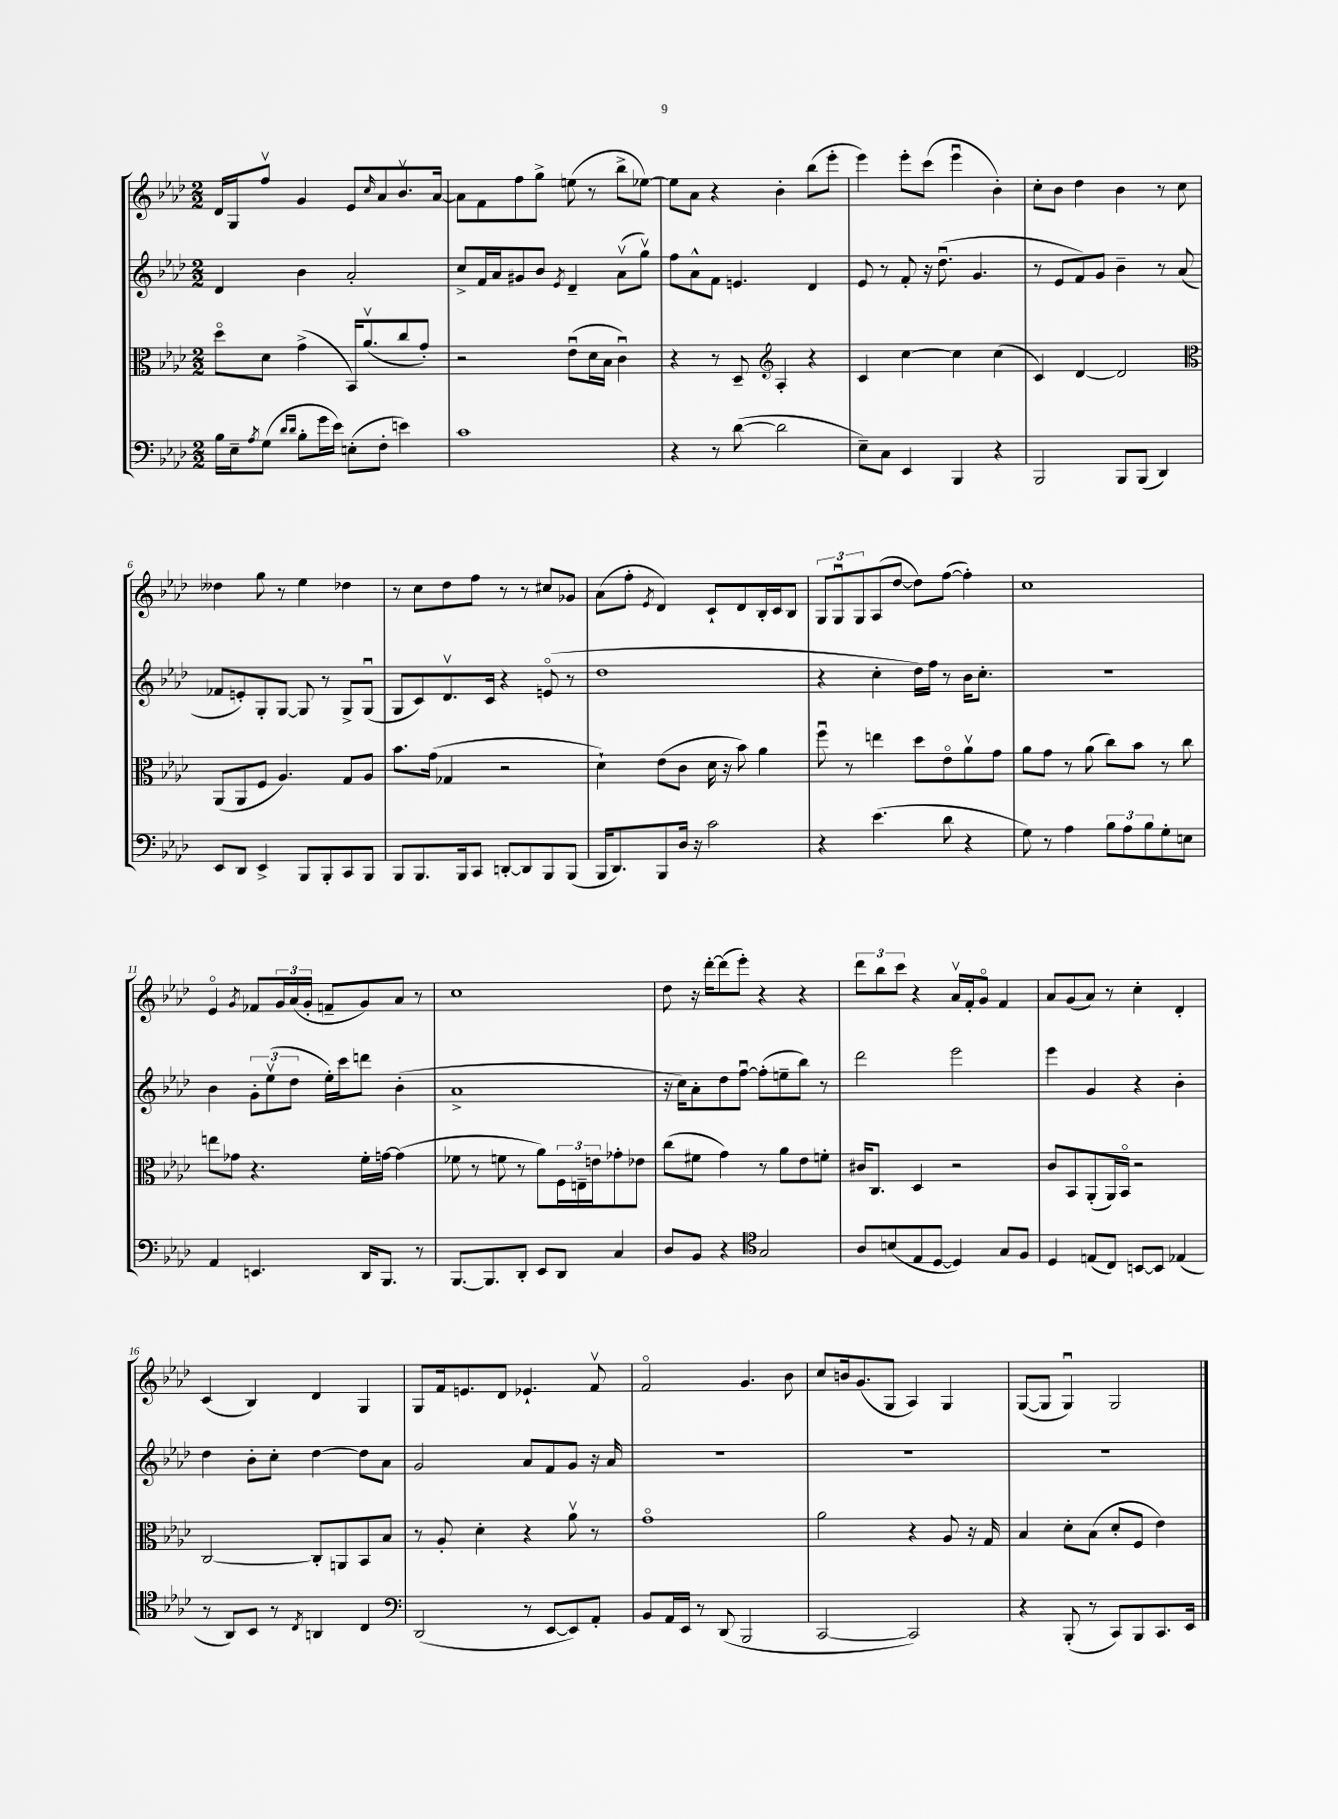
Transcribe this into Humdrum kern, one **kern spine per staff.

**kern	**kern	**kern	**kern
*staff4	*staff3	*staff2	*staff1
*clefF4	*clefC3	*clefG2	*clefG2
*k[b-e-a-d-]	*k[b-e-a-d-]	*k[b-e-a-d-]	*k[b-e-a-d-]
*M2/2	*M2/2	*M2/2	*M2/2
16B-	8dd-o	4d-	16d-
16E-~	.	.	16G
8qA-	.	.	.
(8G	8d-	.	8ffv
16qqd-	.	.	.
16qqd-	.	.	.
8B-'	(4g^	4b-	4g
16g	.	.	.
16e-)	.	.	.
(8E'	16BB-)	2a-'	8e-
.	(8.a-v	.	.
.	.	.	16qqcc
8F'	.	.	8a-
4e)	8cc	.	8.b-v
.	8g')	.	.
.	.	.	[16a-
=	=	=	=
1c	2r	8cc^	8a-]
.	.	16f	8f
.	.	16a-	.
.	.	8g#	8ff
.	.	8b-	8gg^
.	.	8qe-	.
.	(8e-u	4d-~	(8ee
.	16d-	.	8r
.	16B-	.	.
.	4cu)	(8a-v	8bb-^
.	.	8ggv)	[8ee-)
=	=	=	=
4r	4r	8ff	8ee-]
.	.	8a-^^	8a-
8r	8r	8f	4r
([8d-	8D-~	4.e	.
*	*clefG2	*	*
2d-]	4A-'	.	4b-'
.	4r	4d-	(8bb-
.	.	.	8eee-'
=	=	=	=
8E-~)	4c	8e-	4eee-)
8C	.	8r	.
4EE-	[4cc	8f'	8eee-'
.	.	16r	(8ccc
.	.	(8.dd-u	.
4BBB-	4cc]	.	4eee-u
.	.	4.g	.
4r	(4cc	.	4b-')
=	=	=	=
2BBB-	4c)	8r	8cc'
.	.	8e-	8b-
.	[4d-	8f)	4dd-
.	.	8g	.
8BBB-	2d-]	4b-~	4b-
(8BBB-	.	.	.
4DD-)	.	8r	8r
.	.	(8a-	8cc
=	=	=	=
*	*clefC3	*	*
8EE-	(8AA-	8f-	4dd--
8DD-	8AA-	8e')	.
4EE-^	8F	8G'	8gg
.	4.A-)	[8G	8r
8BBB-	.	8G]	4ee-
8BBB-'	.	8r	.
8CC	8G	8G^	4dd-
8BBB-	8A-	(8Gu	.
=	=	=	=
8BBB-	8.b-	8G	8r
8.BBB-	.	8c)	8cc
.	(16g	.	.
.	4G-	8.d-v	8dd-
16BBB-	.	.	.
8CC	.	.	8ff
.	.	16c	.
[8DD'	2r	4r	8r
8DD]	.	.	8r
8BBB-	.	(8eo	8cc#
(8BBB-	.	8r	8g-
=	=	=	=
16BBB-	4d-`)	1dd-	(8a-
8.DD-)	.	.	.
.	.	.	8ff'
.	.	.	8qe-
8BBB-	(8e-	.	4d-)
16D-	8c	.	.
16r	.	.	.
2c	16d-	.	8c`
.	16r	.	.
.	8b-)	.	8d-
.	4a-	.	16B-'
.	.	.	16c
.	.	.	8B-
=	=	=	=
4r	8ffu	4r	12G
.	.	.	12Gu
.	8r	.	.
.	.	.	12G
(4.e-	4ee	4cc'	(8A-
.	.	.	[8dd-
.	8dd-	16dd-)	8dd-])
.	.	16ff	.
8d-	8e-o	8r	([8ff
4r	8a-v	16b-	4ff'])
.	.	8.cc'	.
.	8g	.	.
=	=	=	=
8G)	8a-	1r	1cc
8r	8g	.	.
4A-	8r	.	.
.	(8a-	.	.
12B-	8cc)	.	.
12A-	.	.	.
.	8b-	.	.
12B-	.	.	.
8G'	8r	.	.
8E	8cc	.	.
=	=	=	=
4AA-	8ee	4b-	4e-o
.	8g-	.	.
.	.	.	8qg
4.EE	4.r	12g'	8f-
.	.	(12ee-v	.
.	.	.	24g
.	.	12dd-	(24a-
.	.	.	24g'
.	.	16ee-')	8f~
.	.	16ccc	.
16DD-	16f'	8ddd	8g)
8.BBB-	[16g	.	.
.	(4g]	(4b-'	8a-
8r	.	.	8r
=	=	=	=
[8.BBB-	8f-	1a-^	1cc
.	8r	.	.
8.BBB-]	.	.	.
.	8f	.	.
8DD-'	8r	.	.
8EE-	8a-)	.	.
8DD-	24F	.	.
.	24E~	.	.
.	24e	.	.
4C	8g-'	.	.
.	8e-	.	.
=	=	=	=
8D-	(8cc	16r	8dd-
.	.	16cc)	.
8BB-	8f#	8a-'	16r
.	.	.	[16ddd-'
4r	4g)	8dd-	(8ddd-]
.	.	[8ffu	8eee-')
*clefC4	*	*	*
2G	8r	(8ff']	4r
.	8a-	8ee~	.
.	8e-	8bb-)	4r
.	8f'	8r	.
=	=	=	=
8A-	16c#	2ddd-	12ddd-
.	8.C	.	.
.	.	.	12bb-
(8B	.	.	.
.	.	.	12ccc
8E-	4D-	.	4r
[8D-	.	.	.
4D-])	2r	2eee-	16a-v
.	.	.	16f'
.	.	.	8go
8G	.	.	4f
8F	.	.	.
=	=	=	=
4D-	8c	4eee-	8a-
.	8BB-	.	(8g
(8E	(8AA-'	4g	8a-)
8C)	16AA-)	.	8r
.	16BB-o	.	.
[8BB	2r	4r	4cc'
8BB]	.	.	.
(4E-	.	4b-'	4d-'
=	=	=	=
8r	[2C	4dd-	(4c
8AA-)	.	.	.
8BB-	.	8b-'	4B-)
8r	.	8cc'	.
8qC	.	.	.
4AA	8C']	[4dd-	4d-
.	8AA	.	.
4C	8BB-	8dd-]	4G
.	8B-	8a-	.
=	=	=	=
*clefF4	*	*	*
(2DD-	8r	2g	8G
.	8A-'	.	16f
.	.	.	8.e
.	4d-'	.	.
.	.	.	8d-
8r	4r	8a-	4.e-`
[8EE-	.	8f	.
8EE-])	8a-v	8g	.
8AA-'	8r	16r	8fv
.	.	16a-	.
=	=	=	=
8BB-	1go	1r	2fo
16AA-	.	.	.
16EE-	.	.	.
8r	.	.	.
(8DD-	.	.	.
2BBB-	.	.	4.g
.	.	.	8b-
=	=	=	=
[2CC	2a-	1r	8cc
.	.	.	16b
.	.	.	(8.g
.	.	.	8G
2CC])	4r	.	4A-)
.	8A-	.	4G
.	16r	.	.
.	16G	.	.
=	=	=	=
4r	4B-	1r	([8G
.	.	.	8G]
(8BBB-'	8d-'	.	4Gu)
8r	(8B-	.	.
8CC)	8d-'	.	2G
8BBB-	8F	.	.
8.CC	4e-)	.	.
16EE-	.	.	.
==	==	==	==
*-	*-	*-	*-
